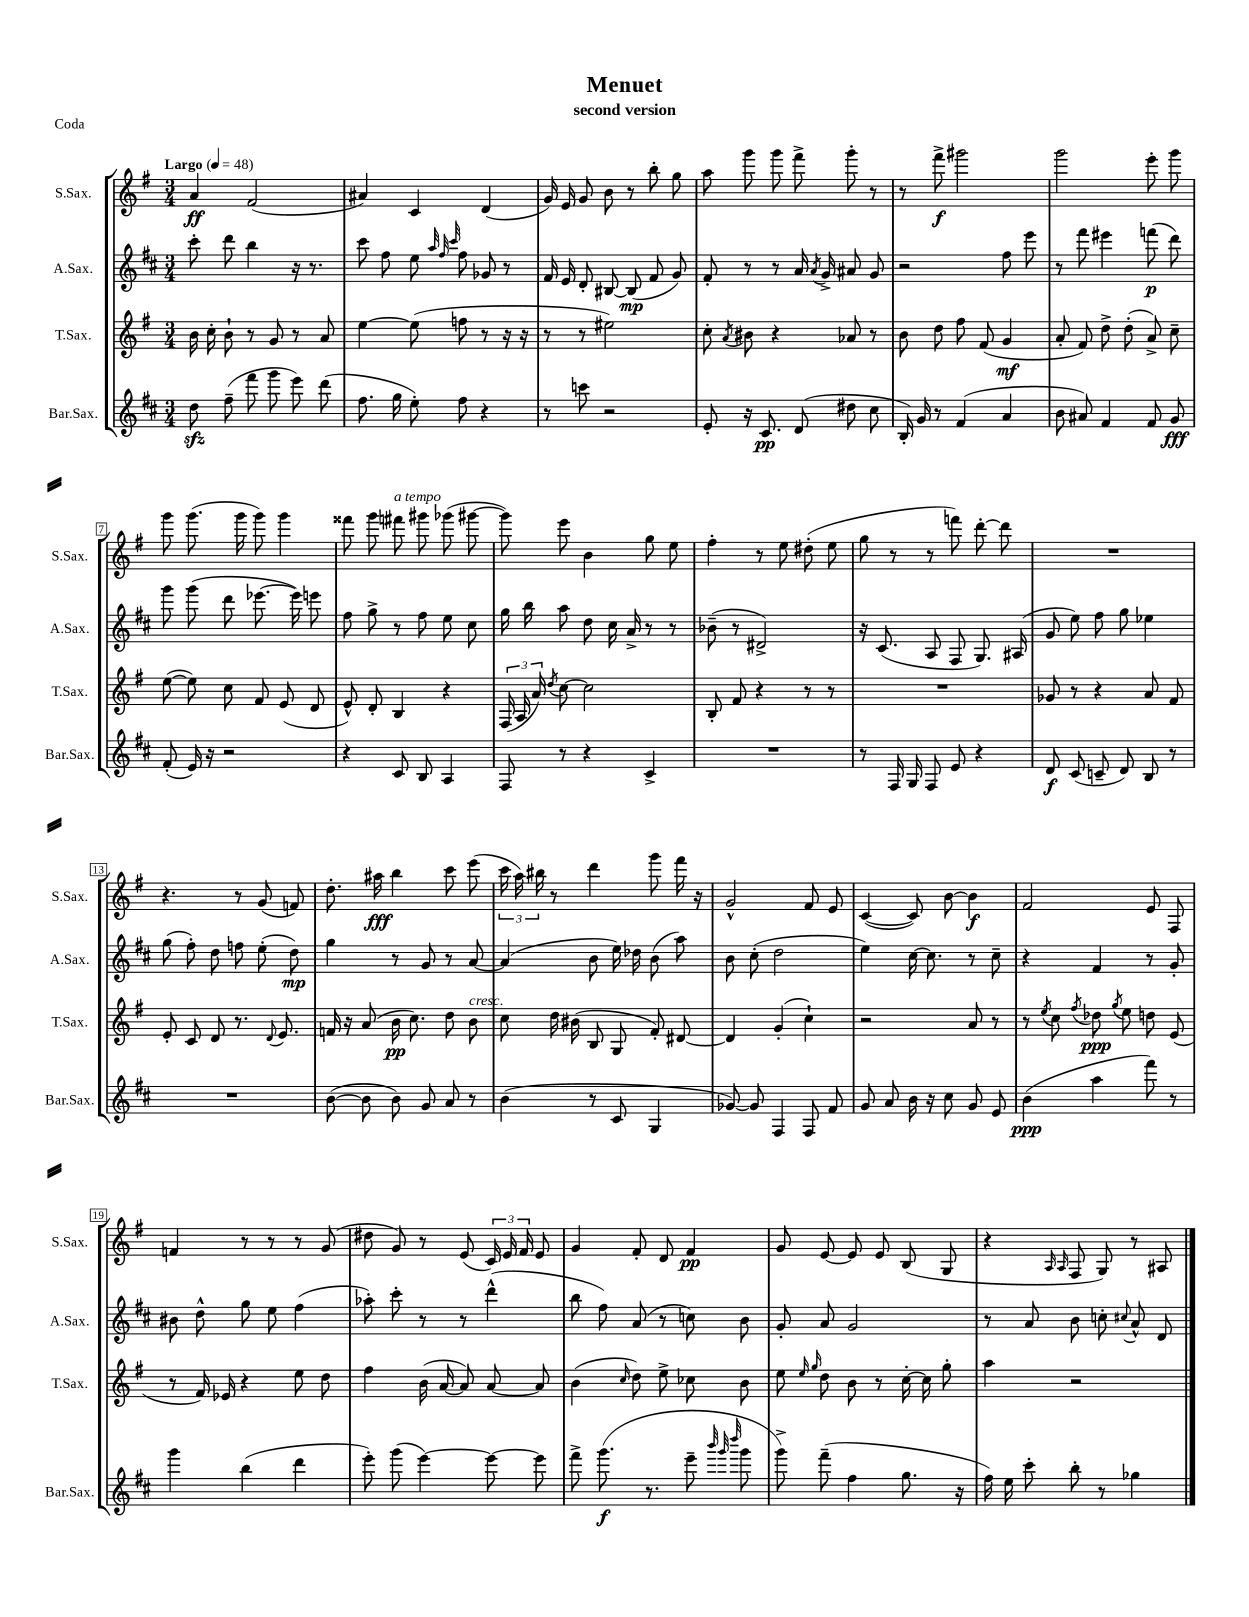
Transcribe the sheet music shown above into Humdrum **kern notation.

**kern	**dynam	**kern	**dynam	**kern	**dynam	**kern	**dynam
*part4	*part4	*part3	*part3	*part2	*part2	*part1	*part1
*staff4	*staff4	*staff3	*staff3	*staff2	*staff2	*staff1	*staff1
*I"Bar.Sax.	*	*I"T.Sax.	*	*I"A.Sax.	*	*I"S.Sax.	*
*I'Bar.Sax.	*	*I'T.Sax.	*	*I'A.Sax.	*	*I'S.Sax.	*
*clefG2	*	*clefG2	*	*clefG2	*	*clefG2	*
*k[f#c#]	*	*k[f#]	*	*k[f#c#]	*	*k[f#]	*
*M3/4	*	*M3/4	*	*M3/4	*	*M3/4	*
*MM48	*	*MM48	*	*MM48	*	*MM48	*
=1	=1	=1	=1	=1	=1	=1	=1
!	!	!	!	!	!	!LO:TX:a:B:t=Largo	!
8ddzz\	.	16b\	.	8ccc#'\	.	4a/	ff
.	.	16cc'\	.	.	.	.	.
(8ff#~\	.	8b`\	.	8ddd\	.	.	.
8fff#\	.	8r	.	4bb\	.	(2f#/	.
8ggg\	.	8g/	.	.	.	.	.
8eee\)	.	8r	.	16r	.	.	.
.	.	.	.	8.r	.	.	.
(8ddd\	.	8a/	.	.	.	.	.
=2	=2	=2	=2	=2	=2	=2	=2
8.ff#\	.	[4ee\	.	8ccc#\	.	4a#X/)	.
.	.	.	.	8ff#\	.	.	.
16gg\	.	.	.	.	.	.	.
8ee'\)	.	(8ee\]	.	8ee\	.	4c/	.
.	.	.	.	32qqaa/	.	.	.
.	.	.	.	32qqff#/	.	.	.
.	.	.	.	32qqccc#/	.	.	.
8ff#\	.	8ffn\	.	8ff#\	.	.	.
4r	.	8r	.	8g-X/	.	(4d/	.
.	.	16r	.	8r	.	.	.
.	.	16r	.	.	.	.	.
=3	=3	=3	=3	=3	=3	=3	=3
8r	.	8r	.	16f#/	.	16g/)	.
.	.	.	.	16e/	.	16e/	.
8cccn\	.	8r	.	8d'/	.	8g/	.
2r	.	2ee#X\)	.	[8B#X/	.	8b\	.
.	.	.	.	(8B#/]	mp	8r	.
.	.	.	.	8f#/	.	8bb'\	.
.	.	.	.	8g/)	.	8gg\	.
=4	=4	=4	=4	=4	=4	=4	=4
8e'/	.	8cc'\	.	8f#'/	.	8aa\	.
.	.	8qa/	.	.	.	.	.
16r	.	8b#X\	.	8r	.	8ggg\	.
8.c#/	pp	.	.	.	.	.	.
.	.	4r	.	8r	.	8ggg\	.
(8d/	.	.	.	16a/	.	8fff#^\	.
.	.	.	.	8qa/	.	.	.
.	.	.	.	16g^/	.	.	.
8dd#X\	.	8a-X/	.	8a#X/	.	8ggg'\	.
8cc#\	.	8r	.	8g/	.	8r	.
=5	=5	=5	=5	=5	=5	=5	=5
16B'/)	.	8b\	.	2r	.	8r	.
16g/	.	.	.	.	.	.	.
8r	.	8dd\	.	.	.	8fff#^\	f
(4f#/	.	8ff#\	.	.	.	2ggg#X\	.
.	.	(8f#/	.	.	.	.	.
4a/	.	4g/	mf	8ff#\	.	.	.
.	.	.	.	8eee\	.	.	.
=6	=6	=6	=6	=6	=6	=6	=6
8b\	.	8a'/	.	8r	.	2ggg\	.
8a#X/)	.	8f#/)	.	8fff#\	.	.	.
4f#/	.	8dd^\	.	4eee#X\	.	.	.
.	.	(8dd'\	.	.	.	.	.
8f#/	.	8a^/)	.	(8fffn\	p	8eee'\	.
8g/	fff	8cc~\	.	8ddd\)	.	8ggg\	.
!!LO:LB:g=z
=7	=7	=7	=7	=7	=7	=7	=7
(8f#'/	.	([8ee\	.	8ggg\	.	8ggg\	.
16e/)	.	8ee\])	.	(8ggg\	.	(8.ggg\	.
16r	.	.	.	.	.	.	.
2r	.	8cc\	.	8ddd\	.	.	.
.	.	.	.	.	.	16ggg\	.
.	.	8f#/	.	[8.eee-X\	.	8ggg\)	.
.	.	(8e/	.	.	.	4ggg\	.
.	.	.	.	16eee-\])	.	.	.
.	.	8d/	.	8eeen\	.	.	.
=8	=8	=8	=8	=8	=8	=8	=8
4r	.	8e^^/)	.	8ff#\	.	8fff##X\	.
.	.	8d'/	.	8gg^\	.	8ggg\	.
!	!	!	!	!	!	!LO:TX:a:i:t=a tempo	!
8c#/	.	4B/	.	8r	.	8fff#X\	.
8B/	.	.	.	8ff#\	.	8ggg#X\	.
4A/	.	4r	.	8ee\	.	(8ggg-X\	.
.	.	.	.	8cc#\	.	[8ggg#X\	.
=9	=9	=9	=9	=9	=9	=9	=9
8F#/	.	(24F#/	.	16gg\	.	8ggg#\])	.
.	.	24A/	.	.	.	.	.
.	.	.	.	16bb\	.	.	.
.	.	24a/)	.	.	.	.	.
.	.	8qdd/	.	.	.	.	.
8r	.	[8cc\	.	8aa\	.	8eee\	.
4r	.	2cc\]	.	8dd\	.	4b\	.
.	.	.	.	16cc#\	.	.	.
.	.	.	.	16a^/	.	.	.
4c#^/	.	.	.	8r	.	8gg\	.
.	.	.	.	8r	.	8ee\	.
=10	=10	=10	=10	=10	=10	=10	=10
2.r	.	8B'/	.	(8b-X~\	.	4ff#'\	.
.	.	8f#/	.	8r	.	.	.
.	.	4r	.	2d#X^/)	.	8r	.
.	.	.	.	.	.	8ee\	.
.	.	8r	.	.	.	(8dd#X'\	.
.	.	8r	.	.	.	8ee\	.
=11	=11	=11	=11	=11	=11	=11	=11
8r	.	2.r	.	16r	.	8gg\	.
.	.	.	.	(8.c#/	.	.	.
16F#/	.	.	.	.	.	8r	.
16G/	.	.	.	.	.	.	.
8F#/	.	.	.	8A/	.	8r	.
8e/	.	.	.	8F#/	.	8fffn\)	.
4r	.	.	.	8.G/)	.	[8ddd'\	.
.	.	.	.	.	.	8ddd\]	.
.	.	.	.	(16A#X/	.	.	.
=12	=12	=12	=12	=12	=12	=12	=12
8d/	f	8g-X/	.	8g/	.	2.r	.
(8c#/	.	8r	.	8ee\)	.	.	.
8cn~/	.	4r	.	8ff#\	.	.	.
8d/)	.	.	.	8gg\	.	.	.
8B/	.	8a/	.	4ee-X\	.	.	.
8r	.	8f#/	.	.	.	.	.
!!LO:LB:g=z
=13	=13	=13	=13	=13	=13	=13	=13
2.r	.	8e'/	.	(8gg\	.	4.r	.
.	.	8c/	.	8ff#'\)	.	.	.
.	.	8d/	.	8dd\	.	.	.
.	.	8.r	.	8ffn\	.	8r	.
.	.	.	.	(8ee'\	.	(8g/	.
.	.	8qqd/	.	.	.	.	.
.	.	8.e/	.	.	.	.	.
.	.	.	.	8dd\)	mp	8fn/)	.
=14	=14	=14	=14	=14	=14	=14	=14
([8b\	.	16fn/	.	4gg\	.	8.dd'\	.
.	.	16r	.	.	.	.	.
8b\]	.	(8a/	.	.	.	.	.
.	.	.	.	.	.	16aa#X\	fff
8b\)	.	16b\	pp	8r	.	4bb\	.
.	.	8.cc\)	.	.	.	.	.
8g/	.	.	.	8g/	.	.	.
8a/	.	8dd\	.	8r	.	8ccc\	.
!	!	!LO:TX:a:i:t=cresc.	!	!	!	!	!
8r	.	8b\	.	[8a/	.	(8eee\	.
=15	=15	=15	=15	=15	=15	=15	=15
(4b\	.	8cc\	.	(4a/]	.	24ccc\	.
.	.	.	.	.	.	24aa\)	.
.	.	.	.	.	.	24bb#X\	.
.	.	16dd\	.	.	.	8r	.
.	.	(16b#X\	.	.	.	.	.
8r	.	8B/	.	8b\	.	4ddd\	.
8c#/	.	8G/	.	16ee\)	.	.	.
.	.	.	.	16dd-X\	.	.	.
4G/	.	8f#'/)	.	(8b\	.	8ggg\	.
.	.	[8d#X/	.	8aa\)	.	16fff#\	.
.	.	.	.	.	.	16r	.
=16	=16	=16	=16	=16	=16	=16	=16
[8g-X/)	.	4d#/]	.	8b\	.	2g^^/	.
8g-/]	.	.	.	(8cc#'\	.	.	.
4F#/	.	(4g'/	.	2dd\	.	.	.
8F#/	.	4cc`\)	.	.	.	8f#/	.
8f#/	.	.	.	.	.	8e/	.
=17	=17	=17	=17	=17	=17	=17	=17
8g/	.	2r	.	4ee\)	.	([4c/	.
8a/	.	.	.	.	.	.	.
16b\	.	.	.	[16cc#\	.	8c/])	.
16r	.	.	.	8.cc#\]	.	.	.
8cc#\	.	.	.	.	.	[8b\	.
8g/	.	8a/	.	8r	.	4b\]	f
8e/	.	8r	.	8cc#~\	.	.	.
=18	=18	=18	=18	=18	=18	=18	=18
(4b\	ppp	8r	.	4r	.	2f#/	.
.	.	8qee/	.	.	.	.	.
.	.	8cc\	.	.	.	.	.
.	.	8qff#/	.	.	.	.	.
4aa\	.	8dd-X\	ppp	4f#/	.	.	.
.	.	8qgg/	.	.	.	.	.
.	.	8ee\	.	.	.	.	.
8fff#\)	.	8ddn\	.	8r	.	8e/	.
8r	.	(8e/	.	8g'/	.	8F#/	.
!!LO:LB:g=z
=19	=19	=19	=19	=19	=19	=19	=19
4ggg\	.	8r	.	8b#X\	.	4fn/	.
.	.	16f#/)	.	8dd^^\	.	.	.
.	.	16e-X/	.	.	.	.	.
(4bb\	.	4r	.	8gg\	.	8r	.
.	.	.	.	8ee\	.	8r	.
4ddd\	.	8ee\	.	(4ff#\	.	8r	.
.	.	8dd\	.	.	.	(8g/	.
=20	=20	=20	=20	=20	=20	=20	=20
8eee'\)	.	4ff#\	.	8aa-X'\)	.	8dd#X\	.
(8ggg\	.	.	.	8ccc#'\	.	8g/)	.
[4eee\)	.	(16b\	.	8r	.	8r	.
.	.	[16a/	.	.	.	.	.
.	.	8a/])	.	8r	.	(8e/	.
8eee\_	.	[8a/	.	(4ddd^^\	.	24c/)	.
.	.	.	.	.	.	24e/	.
.	.	.	.	.	.	24f#/	.
8eee\]	.	8a/]	.	.	.	8e/	.
=21	=21	=21	=21	=21	=21	=21	=21
8fff#^\	.	(4b\	.	8bb\	.	4g/	.
(8.ggg\	f	.	.	8ff#\)	.	.	.
.	.	16qqcc/	.	.	.	.	.
.	.	8dd\)	.	(8a/	.	8f#'/	.
8.r	.	.	.	.	.	.	.
.	.	8ee^\	.	8r	.	8d/	.
8eee~\	.	8cc-X\	.	8ccn\)	.	4f#/	pp
32qqbbb/	.	.	.	.	.	.	.
32qqggg/	.	.	.	.	.	.	.
32qqdddd/	.	.	.	.	.	.	.
8ggg\	.	8b\	.	8b\	.	.	.
=22	=22	=22	=22	=22	=22	=22	=22
8ggg^\)	.	8ee\	.	8g'/	.	8g/	.
.	.	16qqee/	.	.	.	.	.
.	.	16qqgg/	.	.	.	.	.
(8fff#~\	.	8dd\	.	8a/	.	[8e/	.
4ff#\	.	8b\	.	2g/	.	8e/]	.
.	.	8r	.	.	.	8e/	.
8.gg\	.	[16cc'\	.	.	.	(8B/	.
.	.	16cc\]	.	.	.	.	.
.	.	8gg'\	.	.	.	8G/	.
16r	.	.	.	.	.	.	.
=23	=23	=23	=23	=23	=23	=23	=23
16ff#\)	.	4aa\	.	8r	.	4r	.
16ee\	.	.	.	.	.	.	.
8ccc#'\	.	.	.	8a/	.	.	.
.	.	.	.	.	.	16qqA/	.
.	.	.	.	.	.	16qqA/	.
8bb'\	.	2r	.	8b\	.	8F#/	.
8r	.	.	.	8ccn'\	.	8G/)	.
.	.	.	.	8qqcc#X/	.	.	.
4gg-X\	.	.	.	8a^^/	.	8r	.
.	.	.	.	8d/	.	8A#X/	.
==	==	==	==	==	==	==	==
*-	*-	*-	*-	*-	*-	*-	*-
